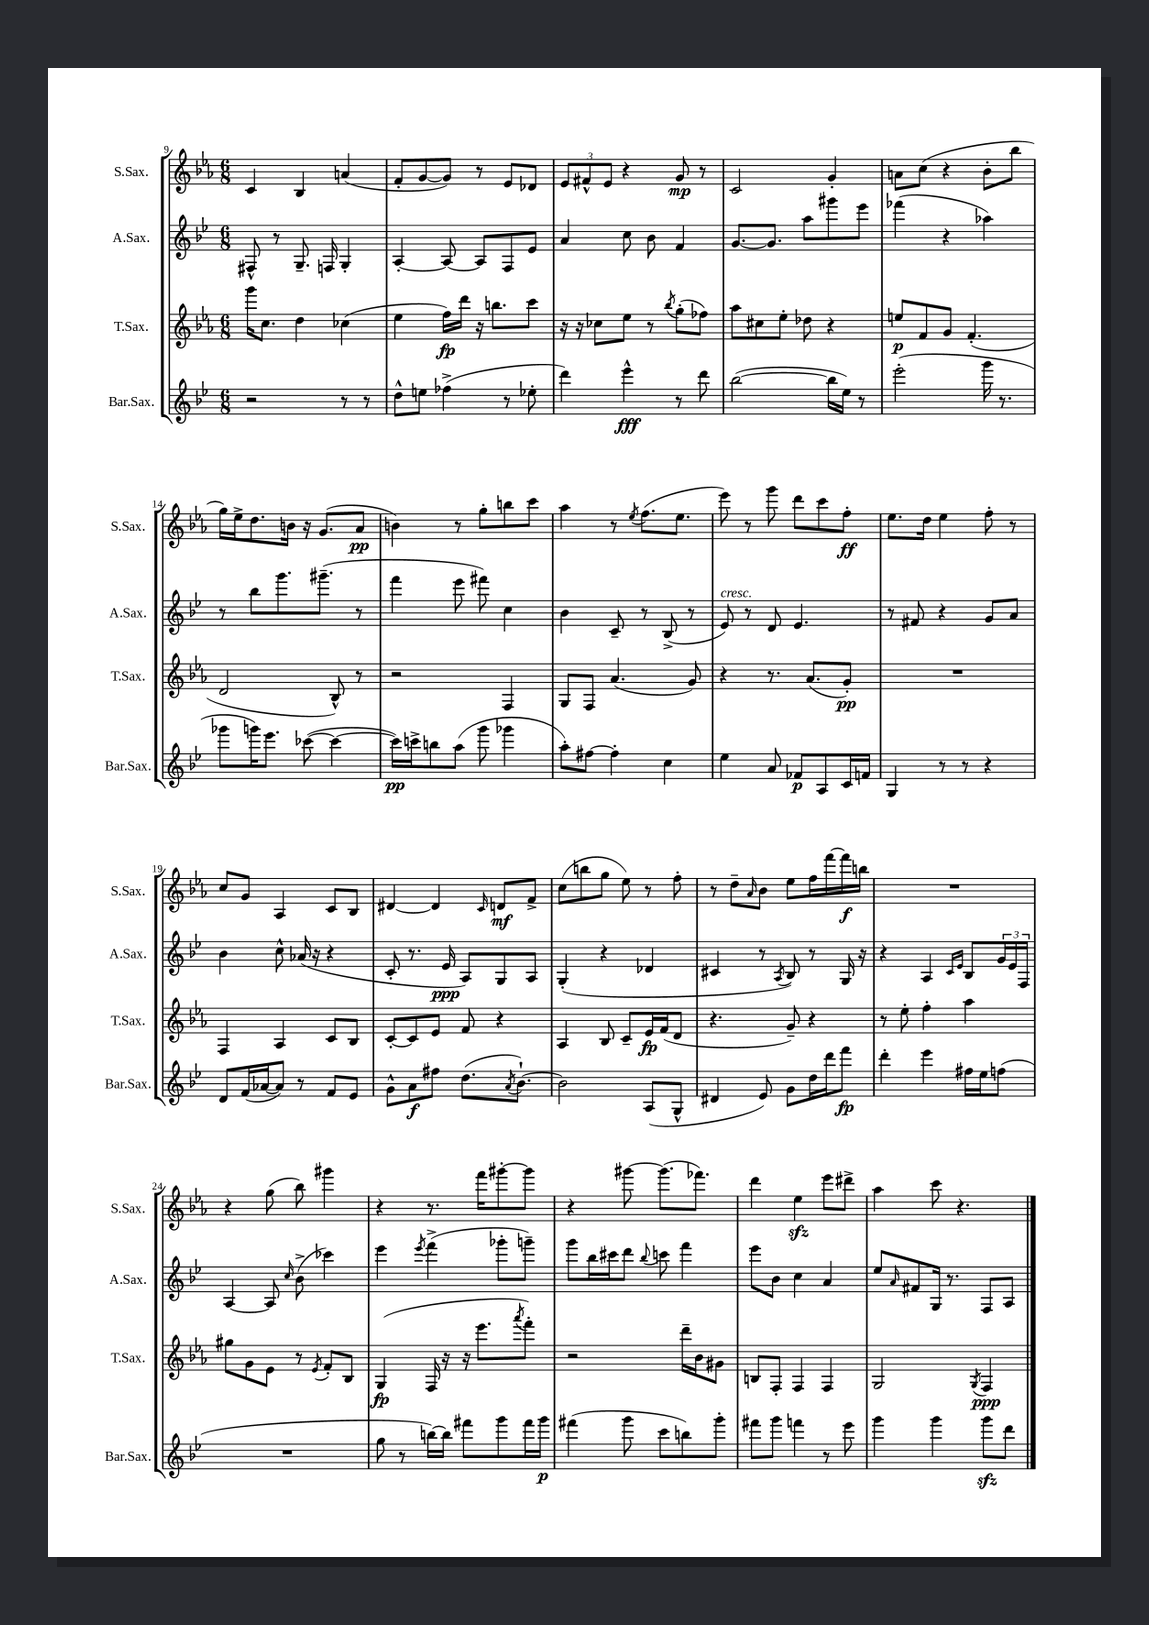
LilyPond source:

<<
\new StaffGroup <<
\new Staff = "s0" \with { instrumentName = "S.Sax." shortInstrumentName = "S.Sax." } {
    \clef treble \key ees \major \numericTimeSignature \time 6/8
    c'4 bes4 a'4( |
    f'8-. g'8~ g'8) r8 ees'8 des'8 |
    \tuplet 3/2 { ees'8 fis'8-^ ees'8 } r4 g'8\mp r8 |
    c'2 g'4-. |
    a'8 c''8( r4 bes'8-. bes''8 |
    g''16) ees''16-> d''8. b'16 r16 g'8.( aes'8\pp |
    b'4) r8 g''8-. b''8 c'''8 |
    aes''4 r8 \acciaccatura { ees''8 } f''8.( ees''8. |
    ees'''8) r8 g'''8 d'''8 c'''8 f''8-.\ff |
    ees''8. d''16 ees''4 f''8-. r8 |
    c''8 g'8 aes4 c'8 bes8 |
    dis'4~ dis'4 \grace { c'16 } d'8\mf f'8-> |
    c''8( b''8 g''8 ees''8) r8 f''8-. |
    r8 d''8-- \grace { aes'16 } bes'8 ees''8 f''16 f'''16~ f'''16\f b''16 |
    R2. |
    r4 g''8( bes''8) gis'''4 |
    r4 r8. f'''16 gis'''8~-. gis'''8 |
    r4 gis'''8~ gis'''8.( fes'''8.) |
    d'''4 ees''4\sfz ees'''8 dis'''8-> |
    aes''4 c'''8 r4. \bar "|." |
}
\new Staff = "s1" \with { instrumentName = "A.Sax." shortInstrumentName = "A.Sax." } {
    \clef treble \key bes \major \numericTimeSignature \time 6/8
    fis8-^ r8 g8.-- f16 g4-. |
    a4~-. a8~ a8 f8 ees'8 |
    a'4 c''8 bes'8 f'4 |
    g'8.~ g'8. a''8 gis'''8 ees'''8 |
    fes'''4( r4 aes''4) |
    r8 bes''8 g'''8. gis'''8.--( r8 |
    f'''4 ees'''8 fis'''8) c''4 |
    bes'4 c'8-- r8 bes8->( r8 |
    ees'8^\markup { \italic "cresc." }) r8 d'8 ees'4. |
    r8 fis'8 r4 g'8 a'8 |
    bes'4 c''8-^ aes'16( r16 r4 |
    c'8-. r8. ees'16\ppp a8) g8 a8 |
    g4-.( r4 des'4 |
    cis'4 r8 \acciaccatura { a8 } bes8) r8 g16 r16 |
    r4 a4 \grace { c'16 ees'16 } bes8 \tuplet 3/2 { g'16 ees'16 f16 } |
    a4~ a8 \grace { c''16 } bes'8->( ces'''4) |
    ees'''4 \acciaccatura { ees'''8 } f'''4->( ges'''8-. g'''8--) |
    g'''8 bes''16 cis'''16 d'''8 \appoggiatura { bes''8 } c'''8 f'''4 |
    ees'''8 bes'8 c''4 a'4 |
    ees''8 \grace { a'16 } fis'8 g16 r8. f8 a8 \bar "|." |
}
\new Staff = "s2" \with { instrumentName = "T.Sax." shortInstrumentName = "T.Sax." } {
    \clef treble \key ees \major \numericTimeSignature \time 6/8
    g'''16 c''8. d''4 ces''4( |
    ees''4 f''16\fp) d'''16 r16 b''8. c'''8 |
    r16 r16 ces''8 ees''8 r8 \acciaccatura { bes''8 } g''8-.( fes''8) |
    aes''8 cis''8 ees''8-. des''8 r4 |
    e''8\p f'8 g'8 f'4.-.( |
    d'2 bes8-^) r8 |
    r2 f4 |
    g8 f8 aes'4.( g'8) |
    r4 r8. aes'8.( g'8-.\pp) |
    R2. |
    f4 aes4 c'8 bes8 |
    c'8~-. c'8 ees'8 f'8 r4 |
    aes4 bes8 c'8-- ees'16\fp f'16( d'8 |
    r4. g'8--) r4 |
    r8 ees''8-. f''4-. aes''4 |
    gis''8 g'8 ees'8 r8 \acciaccatura { ees'8 } f'8-. bes8 |
    g4\fp( f16 r16 r16 ees'''8. \acciaccatura { aes'''8 } f'''8-.) |
    r2 d'''16-- bes'16 gis'8 |
    b8 f8-. f4 f4 |
    g2 \acciaccatura { g8 } f4\ppp \bar "|." |
}
\new Staff = "s3" \with { instrumentName = "Bar.Sax." shortInstrumentName = "Bar.Sax." } {
    \clef treble \key bes \major \numericTimeSignature \time 6/8
    r2 r8 r8 |
    d''8-^ e''8 fes''4->( r8 ees''8-. |
    d'''4) ees'''4-^\fff r8 d'''8 |
    bes''2~( bes''16 ees''16) r8 |
    ees'''2-.( g'''16 r8. |
    ges'''8 g'''16) ees'''8. ces'''8~( ces'''4~ |
    ces'''16\pp) c'''16-> b''8 a''8( g'''8 ges'''4 |
    a''8-.) fis''8~ fis''4-. c''4 |
    ees''4 a'8 fes'8\p a8 c'16 f'16 |
    g4 r8 r8 r4 |
    d'8 f'16( aes'16~ aes'8) r8 f'8 ees'8 |
    g'8-^ a'8\f fis''8 d''8.( \acciaccatura { a'8 } bes'8.~-!) |
    bes'2 a8( g8-^ |
    dis'4 ees'8) g'8 d''16 d'''16 f'''8\fp |
    d'''4-. ees'''4 fis''16 ees''16 f''8( |
    R2. |
    g''8 r8 b''16~) b''16 fis'''8 g'''8 fis'''16 g'''16\p |
    fis'''4( g'''8 c'''8 b''8) g'''8-. |
    fis'''8 g'''8 f'''4 r8 ees'''8 |
    g'''4 g'''4 g'''8\sfz d'''8 \bar "|." |
}
>>
>>
\layout { \context { \Score currentBarNumber = #9 } }
